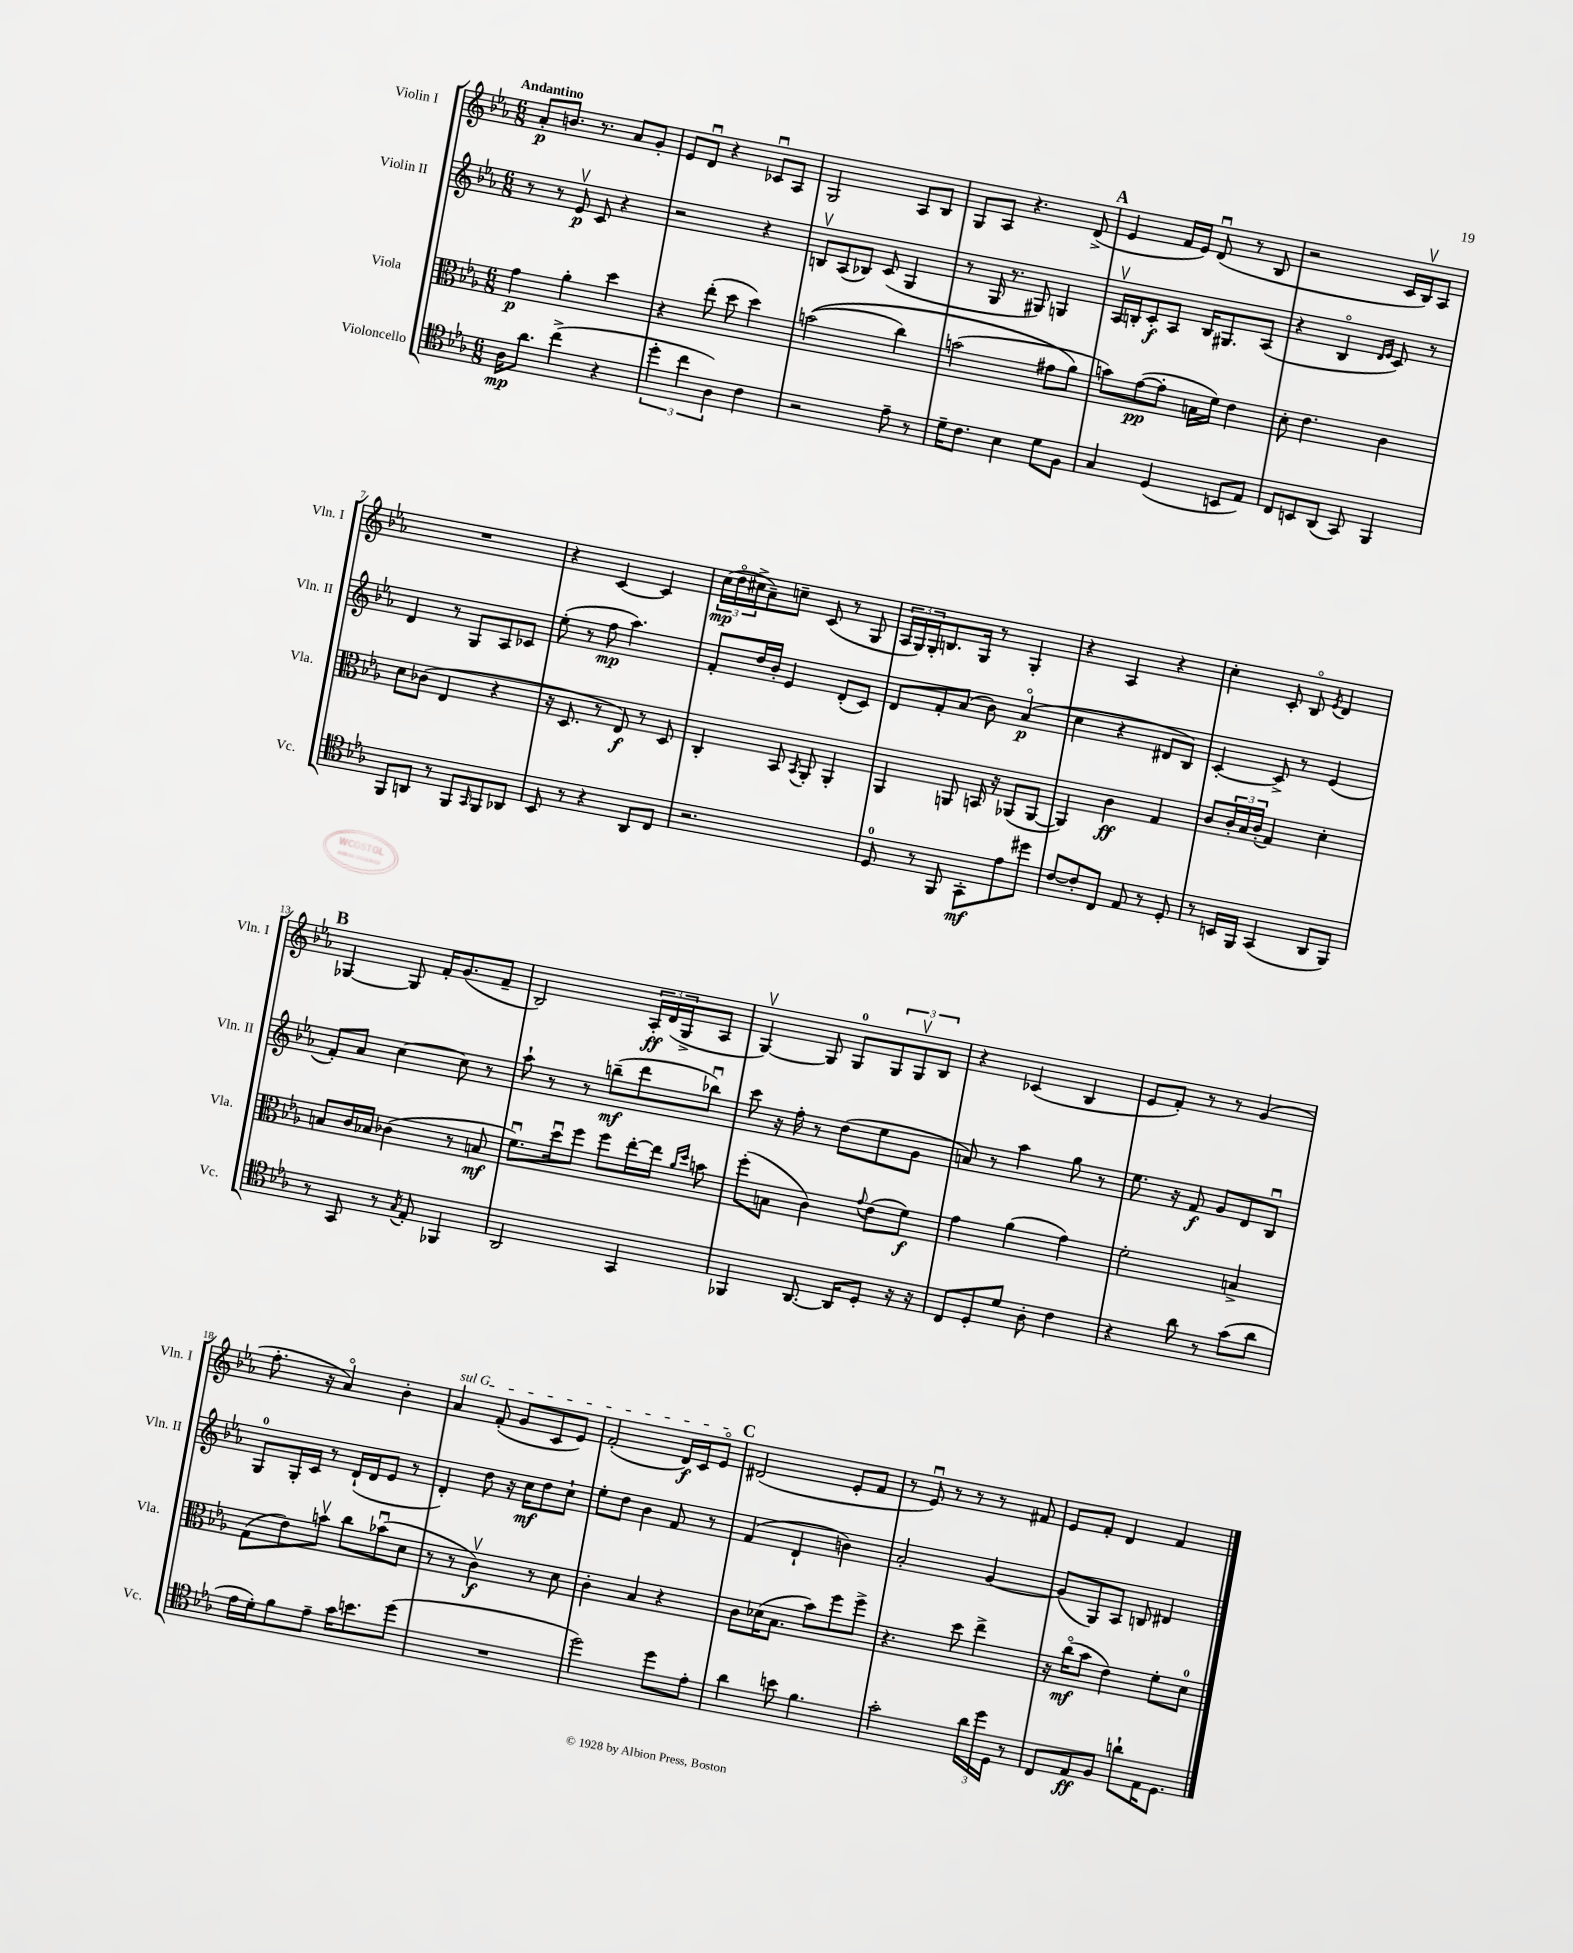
<<
\new StaffGroup <<
\new Staff = "s0" \with { instrumentName = "Violin I" shortInstrumentName = "Vln. I" } {
    \clef treble \key ees \major \numericTimeSignature \time 6/8 \tempo "Andantino"
    aes'8-.\p b'8. r8. aes'8 g'8-. |
    ees'8 d'8\downbow r4 ces'8\downbow aes8 |
    g2 aes8 bes8 |
    g8 aes8 r4. d'8->( |
    \mark \markup { \bold "A" } ees'4 f'16 ees'16) d'8\downbow( r8 bes8 |
    r2 c'16 bes16\upbow) aes8 |
    R2. |
    r4 c'4~ c'4 |
    \tuplet 3/2 { c''16\mp( d''16\flageolet cis''16-> } aes'8--) c''8-- c'8( r8 g8 |
    \tuplet 3/2 { aes16 g16) g16-. } b8. g16 r8 g4-. |
    r4 aes4 r4 |
    c''4-. c'8-. bes8\flageolet \acciaccatura { ees'8 } d'4 |
    \mark \markup { \bold "B" } ges4~ ges8 f'16-. g'8.( f'8-- |
    bes2) \tuplet 3/2 { aes16-.\ff d'16( g16-> } aes8 |
    g4~\upbow) g8 g8-0 \tuplet 3/2 { g8 g8\upbow bes8 } |
    r4 ces'4( bes4 |
    ees'8 f'8-.) r8 r8 g'4( |
    f''8.-. r16 aes'4\flageolet) bes'4-. |
    \once \override TextSpanner.bound-details.left.text = \markup { \italic "sul G" } aes'4\startTextSpan f'8-.( g'8 c'8 ees'8) |
    f'2-.( d'16\f) c'16 ees'8\flageolet\stopTextSpan |
    \mark \markup { \bold "C" } dis'2( ees'8-. f'8 |
    r8 ees'8\downbow) r8 r8 r8 fis'8 |
    ees'8 f'8-. d'4 f'4 \bar "|." |
}
\new Staff = "s1" \with { instrumentName = "Violin II" shortInstrumentName = "Vln. II" } {
    \clef treble \key ees \major \numericTimeSignature \time 6/8
    r8 r8 ees'8\upbow\p c'8 r4 |
    r2 r4 |
    b8\upbow aes8( bes8) c'8( g4 |
    r8 g16 r8. gis8) g4 |
    \mark \markup { \bold "A" } aes16\upbow b16-. c'8-.\f aes8 b16 gis8. aes8( |
    r4 bes4\flageolet \grace { d'16 ees'16 } c'8) r8 |
    d'4 r8 g8 aes8 ces'8 |
    ees''8-.( r8 f''8\mp aes''4.) |
    f'8-. d''16 bes'16-. ees'4 d'8-.( c'8) |
    d'8 f'8-. aes'8( bes'8) aes'4\flageolet\p( |
    c''4 r4 dis'8 bes8) |
    c'4~-. c'8-> r8 ees'4( |
    \mark \markup { \bold "B" } f'8-.) aes'8 c''4~ c''8 r8 |
    aes''8-! r8 r8 b''8--\mf( d'''8 bes''8\downbow) |
    c'''8 r16 f''16-. r8 d''8( ees''8 g'8 |
    a'8) r8 aes''4 g''8 r8 |
    ees''8. r16 f'8\f g'8 d'8 bes8\downbow |
    g8-0 g16-. c'16 r8 d'16-!( d'16 ees'8 r8 |
    d'4-.) d''8 r16 c''16\mf d''8 c''8-! |
    ees''8-. d''8 bes'4 f'8 r8 |
    \mark \markup { \bold "C" } f'4( d'4-! b'4) |
    aes'2-. g'4~ |
    g'8( g8) aes8 b8 dis'4 \bar "|." |
}
\new Staff = "s2" \with { instrumentName = "Viola" shortInstrumentName = "Vla." } {
    \clef alto \key ees \major \numericTimeSignature \time 6/8
    g'4\p aes'4-. d''4 |
    r4 ees''8-.( d''8 d''4) |
    b'2(\( c''4) |
    b'2( gis'8 aes'8\) |
    \mark \markup { \bold "A" } b'8) g'8~\pp( g'8-. b16 f'16) ees'4 |
    d'8-. ees'4. c'4 |
    d'8 ces'8( ees4 r4 |
    r16 d8. r8 ees8\f) r8 d8 |
    c4-. bes,8 \acciaccatura { bes,8 } aes,8-. aes,4-. |
    aes,4 a,8 b,16 r16 aes,8( aes,8~ |
    aes,4) c'4\ff g4 |
    c'8 \tuplet 3/2 { c'16-. bes16 c'16-.( } g4) d'4-. |
    \mark \markup { \bold "B" } b8 c'16 bes16 ces'4( r8 b8\mf |
    f'8.\downbow) d''16\downbow f''8 f''8 ees''16~-. ees''16 \grace { aes'16 d''16 } b'8 |
    f''8-.( b8 c'4) \appoggiatura { g'8 } ees'8( f'8\f) |
    g'4 aes'4( g'4) |
    f'2-. b4-> |
    g8( ees'8) b'8\upbow c''8 bes'8\downbow( d'8 |
    r8 r8 c'4\upbow\f) r8 d'8 |
    c'4-. bes4 r4 |
    \mark \markup { \bold "C" } c'8 des'16( bes8. bes'8) f''8 f''8-> |
    r4. d''8 ees''4-> |
    r16 c''16\flageolet\mf( bes'8 ees'4) f'8-. d'8-0 \bar "|." |
}
\new Staff = "s3" \with { instrumentName = "Violoncello" shortInstrumentName = "Vc." } {
    \clef tenor \key ees \major \numericTimeSignature \time 6/8
    aes16\mp aes'8. c''4->( r4 |
    \tuplet 3/2 { d''4-. c''4 aes4) } c'4 |
    r2 ees'8-- r8 |
    d'16-- c'8. bes4 d'8 f8 |
    \mark \markup { \bold "A" } g4 d4( b,8 ees8) |
    c8 b,8 aes,8( g,8) f,4 |
    f,8 a,8 r8 f,8 \grace { g,16 } f,8 aes,8 |
    bes,8 r8 r4 aes,8 c8 |
    r2. |
    d8-0 r8 f,8 g,8-.\mf ees'8 dis''8 |
    c'8~ c'8-. c8 ees8 r8 d8-. |
    r8 b,16 f,16 g,4( aes,8 f,8) |
    \mark \markup { \bold "B" } r8 g,8 r8 \acciaccatura { g8 } ees8-. fes,4 |
    aes,2 g,4 |
    fes,4 aes,8.~ aes,16 d8-. r16 r16 |
    c8 d8-. d'8 aes8-. c'4 |
    r4 aes'8 r8 g'8( aes'8 |
    ees'16 d'16-.) f'8 ees'8-- g'16 b'8. d''8( |
    R2. |
    d''2) d''8 ees'8-. |
    \mark \markup { \bold "C" } aes'4 b'8 f'4. |
    g'2-. \tuplet 3/2 { aes'16 d''16 d16 } r8 |
    c8 ees8\ff f8 a'8-! ees16 d8. \bar "|." |
}
>>
>>
